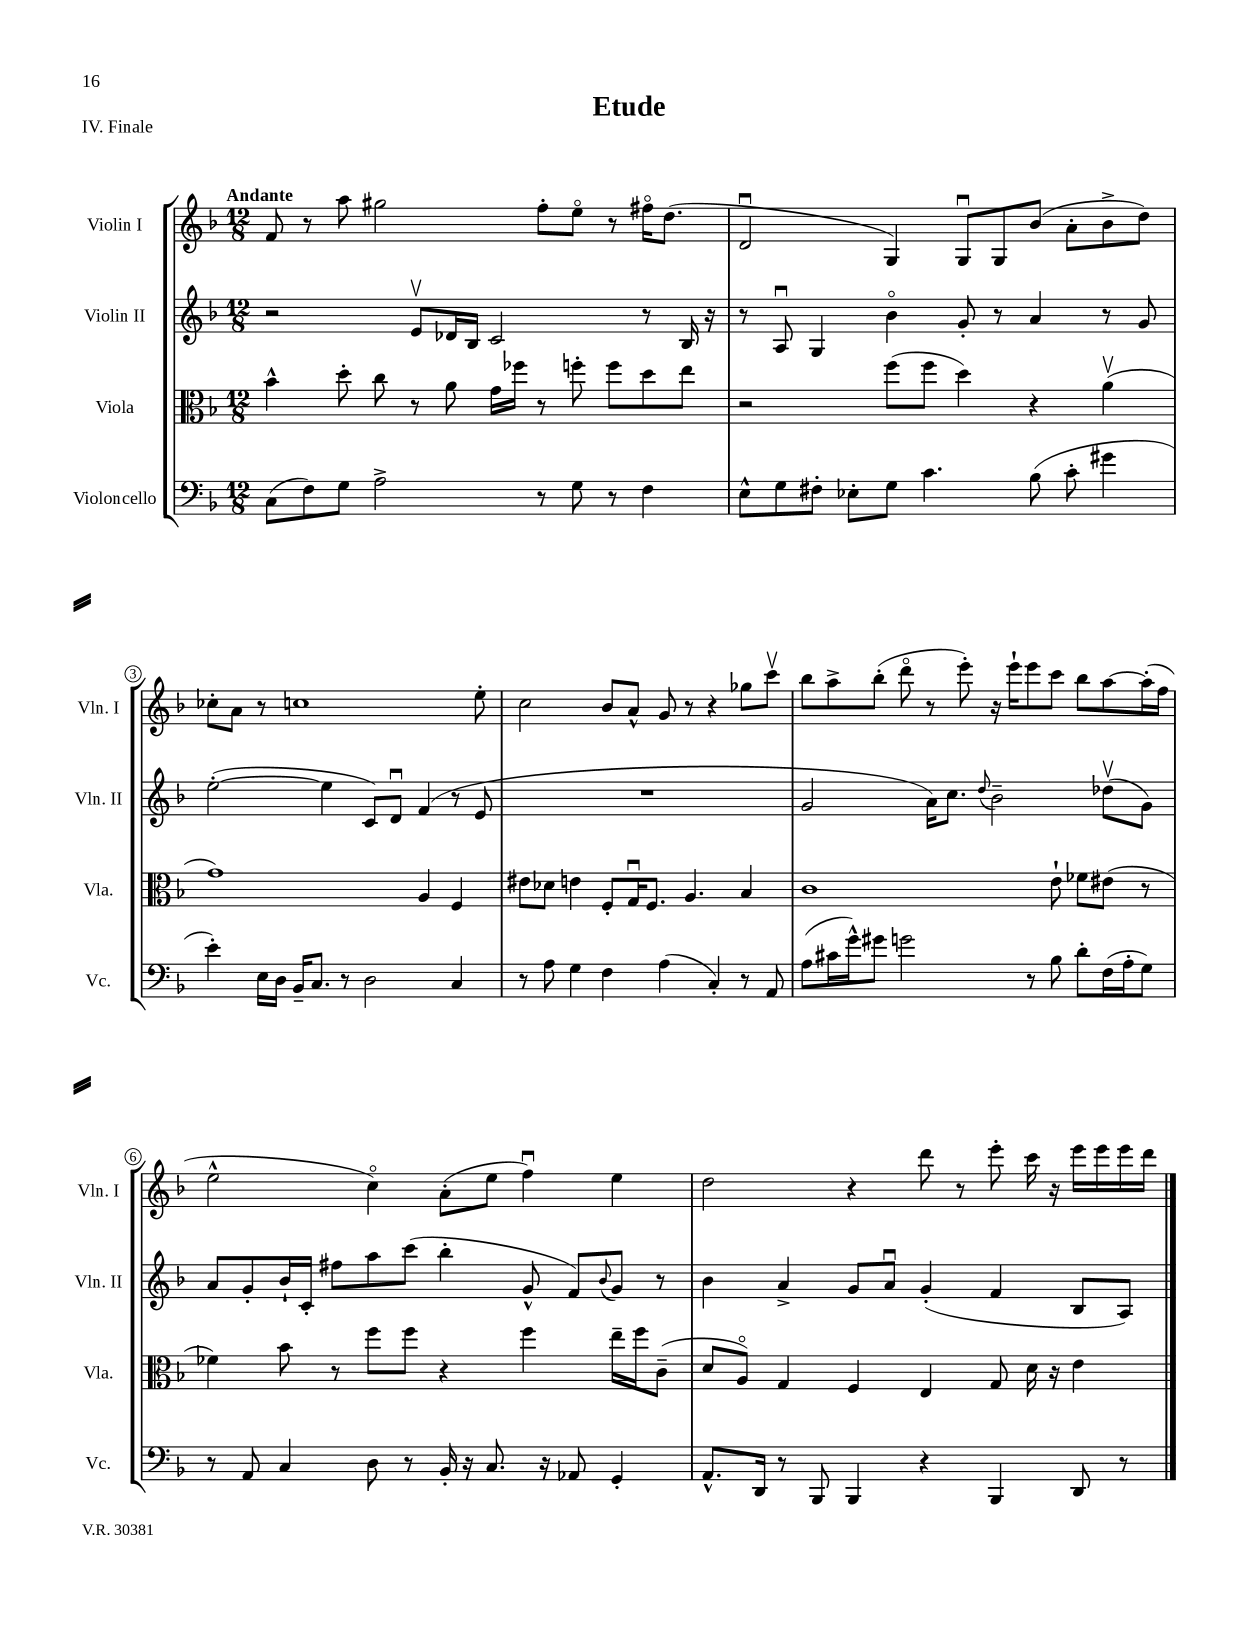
\header { title = "Etude" piece = "IV. Finale" }
<<
\new StaffGroup <<
\new Staff = "s0" \with { instrumentName = "Violin I" shortInstrumentName = "Vln. I" } {
    \clef treble \key f \major \numericTimeSignature \time 12/8 \tempo "Andante"
    f'8 r8 a''8 gis''2 f''8-. e''8\flageolet r8 fis''16\flageolet d''8.( |
    d'2\downbow g4) g8\downbow g8 bes'8( a'8-. bes'8-> d''8) |
    ces''8-. a'8 r8 c''1 e''8-. |
    c''2 bes'8 a'8-^ g'8 r8 r4 ges''8 c'''8\upbow |
    bes''8 a''8-> bes''8-.( d'''8\flageolet r8 e'''8-.) r16 e'''16-! e'''8 c'''8 bes''8 a''8~ a''16-.( f''16 |
    e''2-^ c''4\flageolet) a'8-.( e''8 f''4\downbow) e''4 |
    d''2 r4 d'''8 r8 e'''8-. c'''16 r16 e'''16 e'''16 e'''16 d'''16 \bar "|." |
}
\new Staff = "s1" \with { instrumentName = "Violin II" shortInstrumentName = "Vln. II" } {
    \clef treble \key f \major \numericTimeSignature \time 12/8
    r2 e'8\upbow des'16 bes16 c'2 r8 bes16 r16 |
    r8 a8\downbow g4 bes'4\flageolet g'8-. r8 a'4 r8 g'8 |
    e''2~-.( e''4 c'8) d'8\downbow f'4( r8 e'8 |
    R1. |
    g'2 a'16) c''8. \appoggiatura { d''8 } bes'2-- des''8\upbow( g'8) |
    a'8 g'8-. bes'16-! c'16-. fis''8 a''8 c'''8( bes''4-. g'8-^ f'8) \appoggiatura { bes'8 } g'8 r8 |
    bes'4 a'4-> g'8 a'8\downbow g'4-.( f'4 bes8 a8) \bar "|." |
}
\new Staff = "s2" \with { instrumentName = "Viola" shortInstrumentName = "Vla." } {
    \clef alto \key f \major \numericTimeSignature \time 12/8
    bes'4-^ d''8-. c''8 r8 a'8 g'16 fes''16 r8 f''8-. f''8 d''8 e''8 |
    r2 f''8( f''8 d''4) r4 a'4\upbow( |
    g'1) a4 f4 |
    eis'8 des'8 e'4 f8-. g16\downbow f8. a4. bes4 |
    c'1 e'8-! fes'8 eis'8( r8 |
    fes'4) bes'8 r8 f''8 f''8 r4 f''4 e''16-- f''16 c'8--( |
    d'8 a8\flageolet) g4 f4 e4 g8 d'16 r16 e'4 \bar "|." |
}
\new Staff = "s3" \with { instrumentName = "Violoncello" shortInstrumentName = "Vc." } {
    \clef bass \key f \major \numericTimeSignature \time 12/8
    c8( f8) g8 a2-> r8 g8 r8 f4 |
    e8-^ g8 fis8-. ees8-. g8 c'4. bes8( c'8-. gis'4 |
    e'4-.) e16 d16 bes,16-- c8. r8 d2 c4 |
    r8 a8 g4 f4 a4( c4-.) r8 a,8 |
    a8( cis'16 g'16-^) gis'8 g'2 r8 bes8 d'8-. f16( a16-. g8) |
    r8 a,8 c4 d8 r8 bes,16-. r16 c8. r16 aes,8 g,4-. |
    a,8.-^ d,16 r8 bes,,8 bes,,4 r4 bes,,4 d,8 r8 \bar "|." |
}
>>
>>
\layout { \context { \Score \override BarNumber.stencil = #(make-stencil-circler 0.1 0.3 ly:text-interface::print) } }
